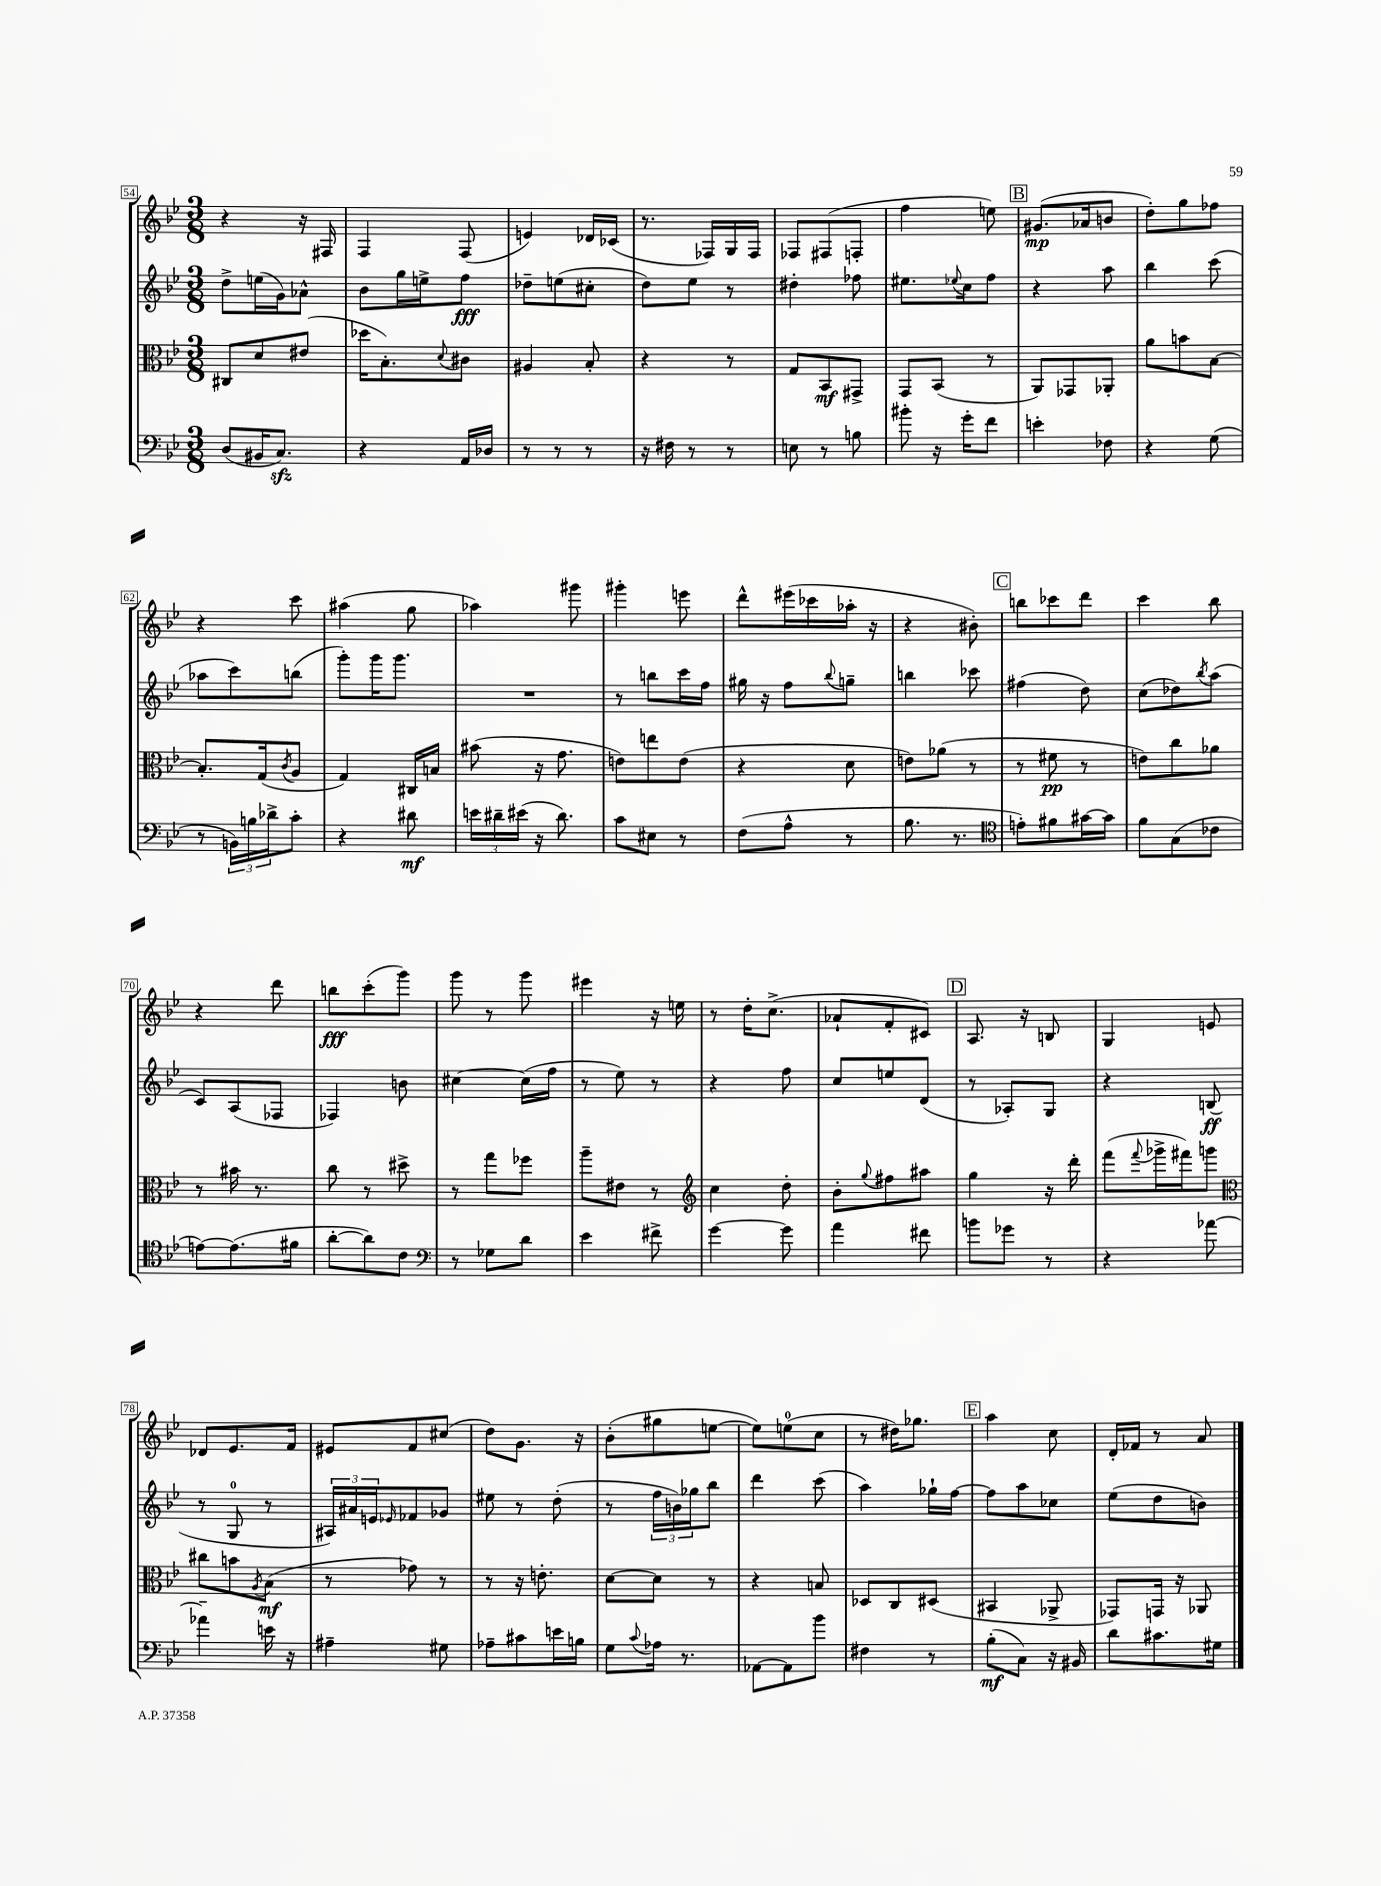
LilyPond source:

<<
\new StaffGroup <<
\new Staff = "s0" {
    \clef treble \key bes \major \numericTimeSignature \time 3/8
    r4 r16 fis16 |
    f4 f8( |
    e'4) des'16 ces'16( |
    r8. fes16) g16 fes16 |
    fes8 fis8( f8-. |
    f''4 e''8) |
    \mark \markup { \box "B" } gis'8.\mp( aes'16 b'8 |
    d''8-.) g''8 fes''8 |
    r4 c'''8 |
    ais''4( g''8 |
    aes''4) gis'''8 |
    gis'''4-. e'''8 |
    d'''8-^ eis'''16( ces'''16 aes''16-. r16 |
    r4 bis'8-.) |
    \mark \markup { \box "C" } b''8 ces'''8 d'''8 |
    c'''4 bes''8 |
    r4 d'''8 |
    b''8\fff c'''8-.( g'''8) |
    g'''8 r8 g'''8 |
    eis'''4 r16 e''16 |
    r8 d''16-. c''8.->( |
    aes'8-! f'8-. cis'8) |
    \mark \markup { \box "D" } a8. r16 b8 |
    g4 e'8 |
    des'8 ees'8. f'16 |
    eis'8 f'8 cis''8( |
    d''8) g'8. r16 |
    bes'8-.( gis''8 e''8~ |
    e''8) e''8-0( c''8 |
    r8 dis''16) ges''8. |
    \mark \markup { \box "E" } a''4 c''8 |
    d'16-. fes'16 r8 a'8 \bar "|." |
}
\new Staff = "s1" {
    \clef treble \key bes \major \numericTimeSignature \time 3/8
    d''8-> e''16( g'16) aes'8-^ |
    bes'8 g''16 e''16-> f''8\fff |
    des''8-- e''8( cis''8-. |
    d''8) ees''8 r8 |
    dis''4-. fes''8 |
    eis''8. \appoggiatura { ees''8 } c''16 f''8 |
    \mark \markup { \box "B" } r4 a''8 |
    bes''4 c'''8( |
    aes''8 c'''8) b''8( |
    g'''8-.) g'''16 g'''8. |
    R4. |
    r8 b''8 c'''16 f''16 |
    gis''16 r16 f''8 \appoggiatura { bes''8 } g''8-- |
    b''4 ces'''8 |
    \mark \markup { \box "C" } fis''4( d''8) |
    c''8( des''8) \acciaccatura { bes''8 } a''8( |
    c'8) a8( fes8 |
    fes4) b'8 |
    cis''4~ cis''16( f''16 |
    r8 ees''8) r8 |
    r4 f''8 |
    c''8 e''8 d'8( |
    \mark \markup { \box "D" } r8 aes8-.) g8 |
    r4 b8\ff( |
    r8 g8-0 r8 |
    \tuplet 3/2 { ais16) ais'16 e'16 } \grace { ees'16 } fes'8 ges'8 |
    eis''8 r8 d''8-.( |
    r8 \tuplet 3/2 { f''16 b'16) ges''16 } bes''8 |
    d'''4 c'''8( |
    a''4) ges''16-! f''16~ |
    \mark \markup { \box "E" } f''8 a''8 ces''8 |
    ees''8( d''8 b'8) \bar "|." |
}
\new Staff = "s2" {
    \clef alto \key bes \major \numericTimeSignature \time 3/8
    cis8 d'8 eis'8( |
    des''16 bes8.-.) \appoggiatura { d'8 } cis'8 |
    ais4 bes8-. |
    r4 r8 |
    g8 bes,8\mf gis,8-> |
    g,8 bes,8( r8 |
    \mark \markup { \box "B" } a,8) ges,8 aes,8-. |
    a'8 b'8 bes8~ |
    bes8.-. g16( \acciaccatura { c'8 } a8 |
    g4) cis16 b16 |
    bis'8( r16 g'8. |
    e'8) e''8 e'8( |
    r4 d'8 |
    e'8) aes'8( r8 |
    \mark \markup { \box "C" } r8 fis'8\pp r8 |
    e'8) c''8 aes'8 |
    r8 bis'16 r8. |
    c''8 r8 dis''8-> |
    r8 g''8 fes''8 |
    a''8-- eis'8 r8 |
    \clef treble c''4 d''8-. |
    bes'8-. \appoggiatura { g''8 } fis''8 ais''8 |
    \mark \markup { \box "D" } g''4 r16 d'''16-. |
    f'''8( \appoggiatura { f'''8 } ges'''16-> fis'''16) g'''8 |
    \clef alto cis''8 b'8 \acciaccatura { a8 } bes8\mf( |
    r8 ges'8) r8 |
    r8 r16 e'8.-. |
    d'8~ d'8 r8 |
    r4 b8 |
    des8 c8 dis8( |
    \mark \markup { \box "E" } bis,4 aes,8-> |
    ges,8) g,16 r16 aes,8 \bar "|." |
}
\new Staff = "s3" {
    \clef bass \key bes \major \numericTimeSignature \time 3/8
    d8( bis,16 c8.\sfz) |
    r4 a,16 des16 |
    r8 r8 r8 |
    r16 fis16 r8 r8 |
    e8 r8 b8 |
    bis'8-. r16 g'16-. f'8 |
    \mark \markup { \box "B" } e'4-. fes8 |
    r4 g8( |
    r8 \tuplet 3/2 { b,16) b16 des'16-> } c'8-. |
    r4 dis'8\mf |
    \tuplet 3/2 { e'16 dis'16-- eis'16( } r16 dis'8.) |
    c'8 eis8 r8 |
    f8( a8-^ r8 |
    bes8. r8. |
    \mark \markup { \box "C" } \clef tenor e'8-.) fis'8 gis'16~ gis'16 |
    f'8 g8( ces'8 |
    e'8~) e'8.( fis'16 |
    a'8~-. a'8) c'8 |
    \clef bass r8 ges8 d'8 |
    ees'4 fis'8-> |
    g'4~ g'8 |
    a'4 fis'8 |
    \mark \markup { \box "D" } b'8 ges'8 r8 |
    r4 aes'8~ |
    aes'4-- e'16 r16 |
    ais4-- gis8 |
    aes8-- cis'8 e'16 b16 |
    g8 \appoggiatura { c'8 } aes16 r8. |
    aes,8~ aes,8 bes'8 |
    fis4 r8 |
    \mark \markup { \box "E" } bes8-.\mf( c8) r16 bis,16 |
    d'8 cis'8. gis16 \bar "|." |
}
>>
>>
\layout { \context { \Score currentBarNumber = #54 \override BarNumber.stencil = #(make-stencil-boxer 0.1 0.3 ly:text-interface::print) } }
